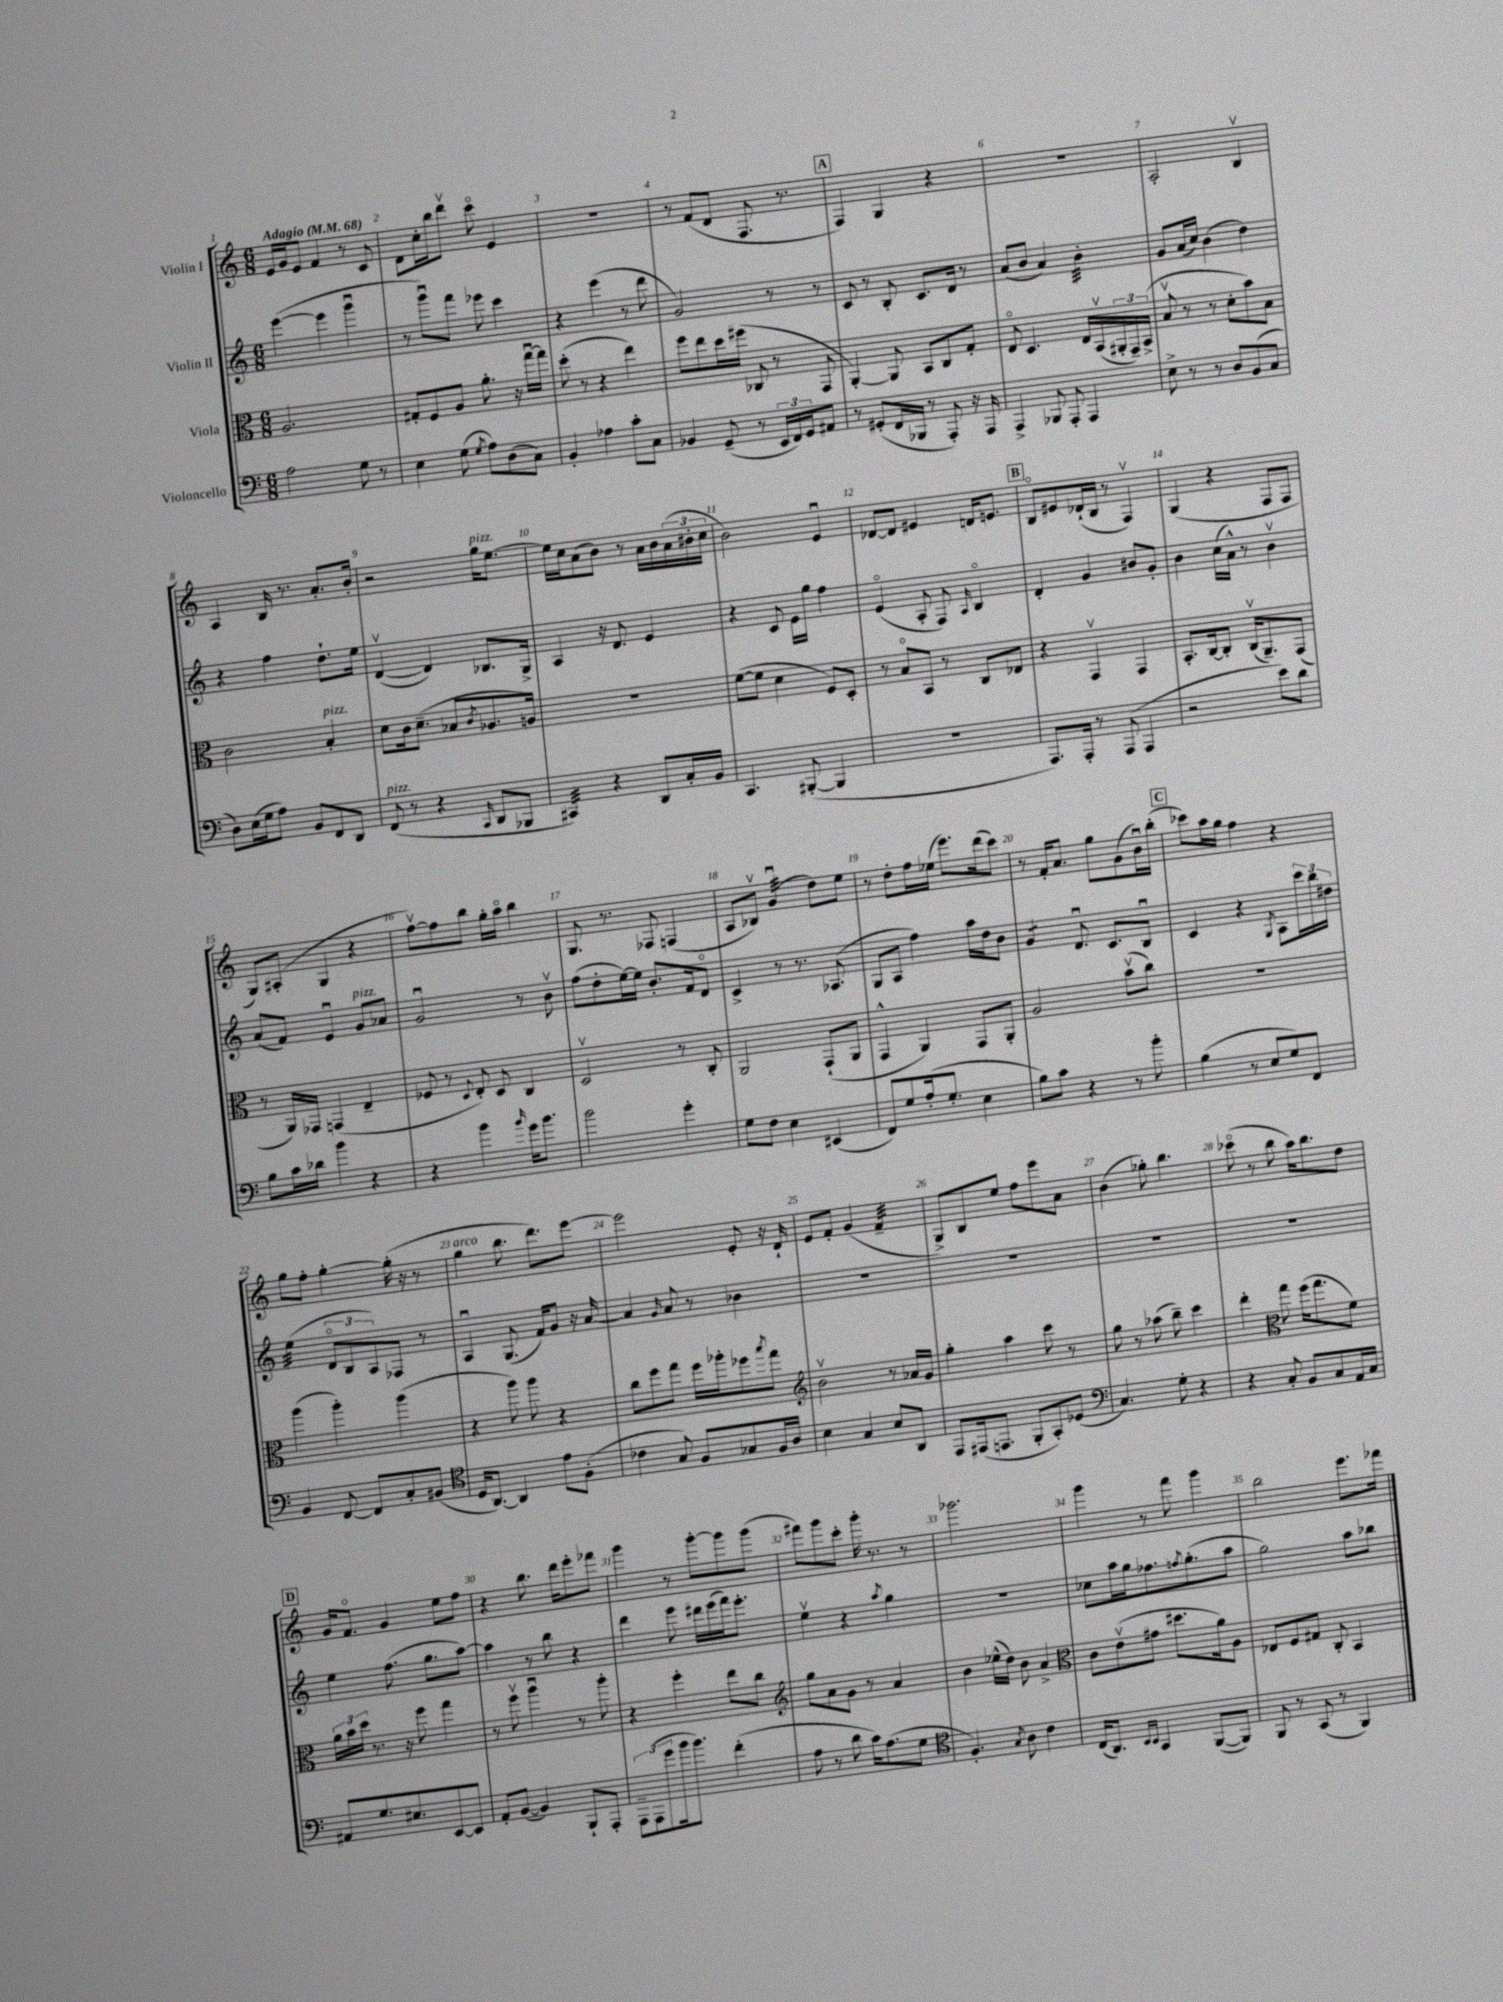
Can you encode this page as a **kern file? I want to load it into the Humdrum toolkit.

**kern	**kern	**kern	**kern
*staff4	*staff3	*staff2	*staff1
*clefF4	*clefC3	*clefG2	*clefG2
*k[]	*k[]	*k[]	*k[]
*M6/8	*M6/8	*M6/8	*M6/8
*MM68	*MM68	*MM68	*MM68
2A\	2.A/	([4eee\	16e/LL
.	.	.	16g/J
.	.	.	8e/J
.	.	4eee\]	4f/
8G\	.	4gggu\	8r
8r	.	.	8c/
=	=	=	=
4E\	8G#'/L	8r	8d\L
.	8F/	8gggu\L)	16cc'\L
.	.	.	16bb\J
(8G\	8A/J	8fff\J	8dddv\J
8qG/	.	.	.
8A\L)	8.a'\	8eee-\	8ccco\
(8D\	.	4ccc\	4e/
.	16r	.	.
8C\J)	[16ggu\LL	.	.
.	16gg\]JJ	.	.
=	=	=	=
4BB'/	(8dd'\	4r	2.r
.	8r	.	.
4A-\	4r	(4eee\	.
8c'\L	4ee\)	8r	.
8C\J	.	8ddd\	.
=	=	=	=
4BB-/	8ff\L	2g/)	8r
.	8ee\	.	(8f/L
(8GG~/	16dd\L	.	8d/J
.	(16ff#\JJ	.	.
8r	8C-/	.	8.F/
24EE/LL	8r	8r	.
24FF/)	.	.	.
.	.	.	8.r
24GG/J	.	.	.
8AA#/J	8GG/	8r	.
=	=	=	=
8r	[4AA'/)	8c/	4F/)
(8GG#'/L	.	8r	.
16FF/L	8AA/]	8B'/	4G/
16BBB-/JJ	.	.	.
8r	8BB/L	8.c/L	.
8AAA'/)	8C/	.	4r
.	.	16d/Jk	.
16r	8G'/J	8r	.
16AAA/	.	.	.
=	=	=	=
4AAA^/	8Eo/	(8a/L	2.r
.	4.D/	8b/J	.
8BBB-/	.	4a/)	.
8AAA'/	.	.	.
4AAA/	16E/LL	4b'\	.
.	(16BBv/	.	.
.	24AA#'/	.	.
.	24GG~/)	.	.
.	(24BB^/JJ	.	.
=	=	=	=
8E^\	8Bv/	8g/L	2A'/
8r	8r	(16a/L	.
.	.	16cc/JJ)	.
8r	8r	(4b\	.
8D/L	8d'\L	.	.
(8BB/	8b\)	4dd\)	4Bv/
8C/J	8B\J	.	.
=	=	=	=
8D\L)	2c\	4r	4A/
(16E\L	.	.	.
16G\J	.	.	.
8A\J)	.	4ff\	16B/
.	.	.	8.r
8BB/L	.	.	.
8FF/	4B'/	8.dd`\L	8.a'/L
8DD/J	.	.	.
.	.	16ee\Jk	16b'/Jk
=	=	=	=
(8FF/	8d\L	([4dv/	2r
8r	16c\k	.	.
.	(8.d~\J	.	.
4r	.	4d/])	.
.	8B-/L	.	.
16qqCC/	8qc/	.	.
8DD/L	8.A-/	8.B-/L	16gg\LK
.	.	.	[8.ee\J
8BBB-/J	.	.	.
.	16A/Jk)	16G^/Jk	.
=	=	=	=
4CC#/)	2.r	4A/	16ee\]LL
.	.	.	16cc\J
.	.	.	(8a\
4r	.	16r	8b\J)
.	.	8.d/	.
.	.	.	8r
8DD/L	.	4e/	16a\LL
.	.	.	16b\
16C'/L	.	.	(24a\
.	.	.	24b#'\
16BB/JJ	.	.	.
.	.	.	24cc\JJ
=	=	=	=
4.CC/	([8f\L	4r	2b\)
.	8f\]J	.	.
.	4d\	8c/	.
([8BBB#'/	.	16e\LL	.
.	.	16gg\JJ	.
4BBB#/]	8F/L)	4ff\	4eu/
.	8D'/J	.	.
=	=	=	=
2.r	8r	(4eo/	[8d-/L
.	8Bo/L	.	8d-/]J
.	8BB/J	8A'/	4e#/
.	8r	8F/)	.
.	.	16qqA/	.
.	8C/L	4Bo/	16d/LK
.	.	.	8.e/J
.	8E-/J	.	.
=	=	=	=
8.AAA/L)	4r	4d'/	8Bo/L
.	.	.	8e#/
16AAA'/Jk	.	.	.
8r	4GGv/	4g/	(16d-`/L
.	.	.	16B/JJ
(8AAA/	.	.	8r
4AAA/	4GG/	8b#/L	4Fv/)
.	.	8g'/J	.
=	=	=	=
2r	8.BB'/L	4b\	(4G/
.	[16C/k	.	.
.	8C'/]J	(16cc\LL	4r
.	.	16a^^\JJ)	.
.	(16Cv/LK	8r	.
.	8.AA~/)	.	.
8e\L)	.	4bv\	8F/L
8d\J	(8GG/J	.	8F/J
=	=	=	=
8B\L	8r	(8a/L	8G/L)
16c\L	16AA/LL)	8f/J)	(8A#'/J
16d-\JJ	16GG-/JJ	.	.
4b\	(4GG/	4eu/	4G/
4r	4E~/	8g/L	4r
.	.	8a-/J	.
=	=	=	=
4r	8F-/	2gu/	[8ffv\L)
.	8r	.	8ff\]
.	8qqD/	.	.
4b\	8E'/)	.	8bb\J
.	8D/	.	16gg'\LL
.	.	.	16aao\JJ
16qqb/	.	.	.
16g\LK	4C/	8r	4bb\
8.b\J	.	.	.
.	.	8bv\	.
=	=	=	=
2b\	2Dv/	(8ff\L	8.G/
.	.	8dd'\	.
.	.	.	8.r
.	.	[16ee\L)	.
.	.	16ee\]JJ	.
.	.	8.b'/L	8F-/
4g'\	8r	.	(4F/
.	.	16f/k	.
.	8C'/	8do/J	.
=	=	=	=
8G\L	2AA/	4c^/	8A/L
8F\J	.	.	8B-v/J)
4E\	.	8r	(4gu/
.	.	8.r	.
(4EE#/	(8GG`/L	.	8dd\L)
.	.	(8.A-/	.
.	8AA/J	.	8ee\J
=	=	=	=
8FF/L)	4GG^^/	8G/L	8r
8G/	.	8A/J	8dd'\L
(16A'/k	4AA/)	4ff\)	16ff\L
8.G'/J	.	.	(16ee-\JJ
.	.	.	8.eee\L)
4E\	8GG/L	16aa\LL	.
.	.	16dd\J	(16ddd\k
.	8AA'/J	8b\J	8ccc\J)
=	=	=	=
8B\L)	2A/	4g/	8r
8c\J	.	.	16f'/LK
.	.	.	8.a/J
4r	.	8.du/	.
.	.	.	8gg\L
.	.	8.c/L	.
8r	(8bv\L	.	(8g\
8b'\	8cc\J)	8Bu/J	16bu\L)
.	.	.	(16bb'\JJ
=	=	=	=
(4B\	2.r	4c/	8ccc-\L)
.	.	.	16aa\L
.	.	.	16gg\JJ
8r	.	4r	4ff\
8E/L	.	.	.
.	.	8qG/	.
8G/)	.	8A\L	4r
8FF/J	.	24ccc\L	.
.	.	24bb\	.
.	.	24dd#\JJ	.
=	=	=	=
4BB/	(4aa\	(4ee\	8gg\L
.	.	.	8ff'\J
[8FF/	4aa'\)	12do/L	[4gg'\
.	.	12B/	.
8FF/]L	.	.	.
.	.	12A/)	.
8C'/	(4aa\	8F-/J	(16gg'\]
.	.	.	16r
(8BB#/J	.	8r	8r
=	=	=	=
*clefC4	*	*	*
16D/LK	4r	4Au/	4gg\
[8.AA/J)	.	.	.
4AA/]	8aa\)	(8.G/	8.bb\
.	8aa\	.	.
.	.	16f/LK)	8.ddd\L)
8e\L	4r	8g/J	.
(8F'\J	.	16r	[8eee\J
.	.	[16a/	.
=	=	=	=
4c-\	8cc\L	4a/]	2eee\]
.	8ff\	.	.
.	.	16qqg/	.
8G/)	8gg\J	8a/	.
8F/L	16ff\LL	8r	.
.	16aa-'\J	.	.
8G-/	8ff-\	4b-\	8e'/
.	8qbb/	.	.
16F/L	8gg\J	.	16r
16A/JJ	.	.	16d`/
=	=	=	=
*	*clefG2	*	*
4B\	2bv\	2.r	8e/L
.	.	.	8f'/J
4G/	.	.	(4g/
8B/L	8r	.	4f~/
8AA/J	16a-/LL	.	.
.	16g/JJ	.	.
=	=	=	=
8EE/L	4gg'\	2.r	8G^/L)
(16EE#/k	.	.	8B/
8.EE/J	.	.	.
.	4aa\	.	8ee/J
8FF'/L	.	.	8ff\L
8GG'/)	8ccc\	.	8eee\
(8D-/J	8r	.	8a\J
=	=	=	=
*clefF4	*	*	*
4.C/)	8gg\	2.r	(4b\
.	8r	.	.
.	(8aa-\	.	8gg-'\)
8G'\	8bb~\)	.	4.bb\
4r	4ccc\	.	.
=	=	=	=
4r	4ddd'\	2.r	(8ccc-o\
.	.	.	8r
*	*clefC3	*	*
8C'/	8gg\	.	8bb\
8BB/L	(16ff\LK	.	16aa\LK)
.	8.gg\	.	8.bb\
8C/	.	.	.
16AA/L	8f\J)	.	8dd\J
16C/JJ	.	.	.
=	=	=	=
8AA#/L	24a\LL	4ee\	16g/LK
.	24b\	.	.
.	.	.	8.fo/J
.	24dd\JJ	.	.
8.G/	8.r	.	.
.	.	(8.ff\	4g/
8.E#/	16r	.	.
.	8ff\	.	.
.	.	8.gg\L	.
[8EE/	4gg\	.	8ee\L
8EE/]J	.	[8aa\J)	8ff\J
=	=	=	=
8AA'/L	8r	4aa\]	4r
([8BB/J	8ffv\	.	.
4BB/])	4aau\	8r	8.bb\
.	.	8bb\	.
.	.	.	16ddd\LK
8BBB`/L	8r	4r	8eee'\
8AAA'/J	8aa'\	.	8fff-\J
=	=	=	=
12AAA~\L	4r	4ddd\	4ggg\
(12AAA\	.	.	.
12g\	.	.	.
16b\k	4ff'\	8eee\	8r
8.b\J)	.	.	.
.	.	16ddd#\LL	[8ggg'\L
.	.	(16eee\	.
(4f'\	8ee\L	16fff\J)	8ggg\]
.	.	8.eee'\J	.
.	8cc\J	.	(8ggg\J
=	=	=	=
*	*clefG2	*	*
8A\	8gg\L	4eev\	8fff#\L)
8r	8a\	.	8ggg\
8d\	8g\J	4r	8ccc'\J
16c\LK)	8r	.	16ggg'\
(8.A\	.	.	8.r
.	.	8qaa/	.
.	4a/	4gg\	.
8G\J	.	.	8r
=	=	=	=
*clefC4	*	*	*
4.F'/)	4b\	2.r	2.ggg-\
.	(16ee-^^\LL	.	.
.	16dd\JJ)	.	.
8qG/	.	.	.
8A\	8b\	.	.
4c\	4a^/	.	.
=	=	=	=
*	*clefC3	*	*
(16C/LK	8c\L	8cc-\L	4ggg\
8.AA/J)	.	.	.
.	(8ev\	16aa\L	.
.	.	16gg\J	.
16qqBB/LL	.	.	.
16qqBB/JJ	.	.	.
4GG/	8g#\J	8.ff-\	8r
.	8.dd#\L	.	8fff\
.	.	8qff/	.
.	.	(8.gg'\	.
([8FF/L	.	.	4ggg\
.	16a\k)	.	.
8FF/]J)	8A\J	8aa\J	.
=	=	=	=
8FF/	8E-/L	2gg\)	2bb\
8r	8F/	.	.
(8GG/	8G#/J	.	.
8r	8C'/	.	.
4FF/)	4BB/	8aa\L	8.eee\L
.	.	8bb-\J	.
.	.	.	16fff-\Jk
==	==	==	==
*-	*-	*-	*-
